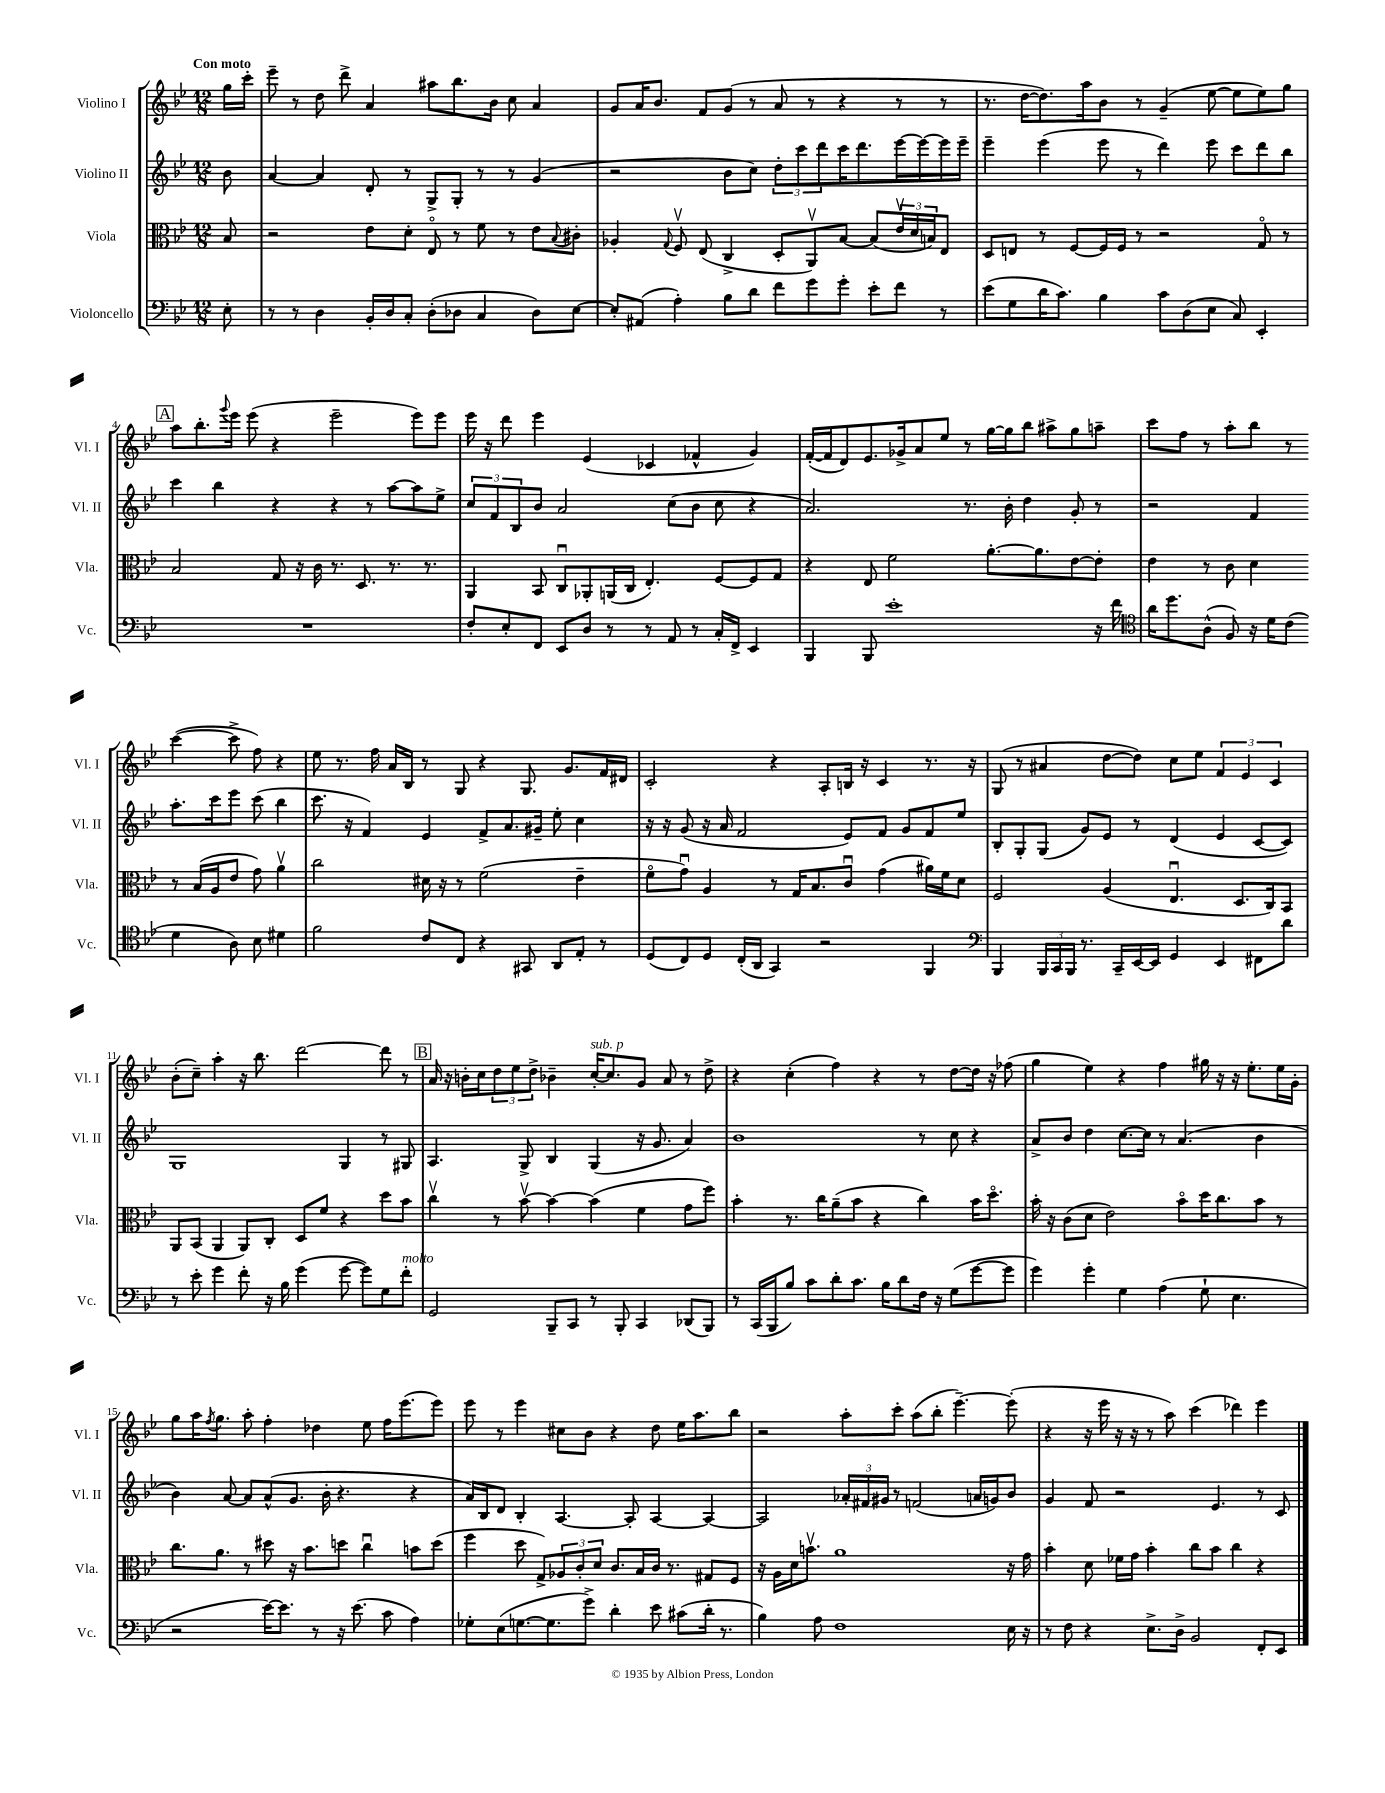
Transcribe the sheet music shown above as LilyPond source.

<<
\new StaffGroup <<
\new Staff = "s0" \with { instrumentName = "Violino I" shortInstrumentName = "Vl. I" } {
    \clef treble \key bes \major \numericTimeSignature \time 12/8 \partial 8 \tempo "Con moto"
    g''16 c'''16-. |
    ees'''8-- r8 d''8 d'''8-> a'4 ais''8 bes''8. bes'16 c''8 a'4 |
    g'8 a'16 bes'8. f'8 g'8( r8 a'8 r8 r4 r8 r8 |
    r8. d''16~ d''8.) a''16 bes'8 r8 g'4--( ees''8~ ees''8 ees''8) g''8 |
    \mark \markup { \box "A" } a''8 bes''8.-. \appoggiatura { g'''8 } ees'''16 ees'''8( r4 ees'''2-- ees'''8) ees'''8 |
    ees'''16 r16 d'''8 ees'''4 ees'4( ces'4 fes'4-^ g'4) |
    f'16~-.( f'16 d'8) ees'8. ges'16-> a'8 ees''8 r8 g''16~ g''16 bes''8 ais''8-> g''8 a''8-- |
    c'''8 f''8 r8 a''8-. bes''8 r8 c'''4~( c'''8-> f''8) r4 |
    ees''8 r8. f''16 a'16 bes16 r8 g8 r4 g8. g'8. f'16 dis'16 |
    c'2-. r4 a8-. b16 r16 c'4 r8. r16 |
    g8( r8 ais'4 d''8~ d''8) c''8 ees''8 \tuplet 3/2 { f'4 ees'4 c'4 } |
    bes'8-.( c''8--) a''4-. r16 bes''8. d'''2~ d'''8 r8 |
    \mark \markup { \box "B" } a'16 r16 b'16-. c''16 \tuplet 3/2 { d''8 ees''8 d''8-> } bes'4-- c''16~-.^\markup { \italic "sub. p" } c''8. g'8 a'8 r8 d''8-> |
    r4 c''4-.( f''4) r4 r8 d''8~ d''16 r16 fes''8( |
    g''4 ees''4) r4 f''4 gis''16 r16 r16 ees''8.-. ees''16 g'16-. |
    g''8 a''16 \acciaccatura { f''8 } g''8. a''8-. f''4-. des''4 ees''8 f''16 ees'''8.( ees'''8) |
    ees'''8 r8 ees'''4 cis''8 bes'8 r4 d''8 ees''16 a''8. bes''8 |
    r2 a''8-. c'''8-. a''8( bes''8-. ees'''4.~--) ees'''8-.( |
    r4 r16 ees'''16 r16 r16 r8 a''8) c'''4( des'''4) ees'''4 \bar "|." |
}
\new Staff = "s1" \with { instrumentName = "Violino II" shortInstrumentName = "Vl. II" } {
    \clef treble \key bes \major \numericTimeSignature \time 12/8 \partial 8
    bes'8 |
    a'4~ a'4 d'8-. r8 g8-> g8-. r8 r8 g'4( |
    r2 bes'8 c''8) \tuplet 3/2 { d''8-. c'''8 d'''8 } c'''16 d'''8. ees'''16~ ees'''16~ ees'''16 ees'''16-- |
    ees'''4-- ees'''4( ees'''8 r8 d'''4) ees'''8 c'''8 d'''8 bes''8 |
    \mark \markup { \box "A" } c'''4 bes''4 r4 r4 r8 a''8~ a''8 ees''8-> |
    \tuplet 3/2 { c''8 f'8 bes8 } bes'8 a'2 c''8( bes'8 c''8 r4 |
    a'2.) r8. bes'16-. d''4 g'8-. r8 |
    r2 f'4 a''8.-. c'''16 ees'''8 c'''8( bes''4 |
    c'''8. r16 f'4) ees'4 f'8-> a'8. gis'16-- ees''8-. c''4 |
    r16 r16 g'8( r16 a'16 f'2 ees'8) f'8 g'8 f'8 ees''8 |
    bes8-. g8-. g8( g'8) ees'8 r8 d'4( ees'4 c'8~ c'8) |
    g1 g4 r8 gis8 |
    \mark \markup { \box "B" } a4. g8-> bes4 g4( r16 g'8. a'4) |
    bes'1 r8 c''8 r4 |
    a'8-> bes'8 d''4 c''8.~ c''16 r8 a'4.( bes'4 |
    bes'4) a'8~ a'8 a'8-^( g'8. bes'16-. r4. r4 |
    a'16) bes16 d'8 bes4-. a4.~ a8-. a4~ a4~ |
    a2 \tuplet 3/2 { aes'16-. fis'16 gis'16 } r8 f'2( a'16 g'16) bes'8 |
    g'4 f'8 r2 ees'4. r8 c'8 \bar "|." |
}
\new Staff = "s2" \with { instrumentName = "Viola" shortInstrumentName = "Vla." } {
    \clef alto \key bes \major \numericTimeSignature \time 12/8 \partial 8
    bes8 |
    r2 ees'8 d'8-. ees8\flageolet r8 f'8 r8 ees'8 \appoggiatura { bes8 } cis'8-. |
    aes4-. \appoggiatura { g8 } f8\upbow ees8( c4-> d8-. a,8\upbow) bes8~ bes8( \tuplet 3/2 { ees'16\upbow d'16 b16) } ees8 |
    d8 e8 r8 f8~ f16 f16 r8 r2 g8\flageolet r8 |
    \mark \markup { \box "A" } bes2 g8 r16 c'16 r8. d8. r8. r8. |
    a,4 bes,8 c8\downbow aes,8-. a,16( c16 ees4.-.) f8~ f8 g8 |
    r4 ees8 f'2 a'8.~-. a'8. ees'8~ ees'8-. |
    ees'4 r8 c'8 d'4 r8 bes16( a16 ees'8 g'8) a'4\upbow |
    c''2 dis'16 r16 r8 f'2( ees'4-- |
    f'8\flageolet g'8\downbow) a4 r8 g16 bes8. c'8\downbow g'4( ais'16) f'16 d'8 |
    f2 a4( ees4.\downbow d8. c16) bes,8 |
    a,8 bes,8( a,4 a,8) c8-. d8 f'8 r4 d''8 bes'8 |
    \mark \markup { \box "B" } c''4\upbow r8 bes'8~\upbow bes'4~ bes'4( f'4 g'8 f''8) |
    bes'4-. r8. c''16 a'8--( bes'8 r4 c''4) bes'16 d''8.\flageolet |
    bes'16-. r16 c'8( d'8 ees'2) bes'8\flageolet d''16 c''8. bes'8 r8 |
    c''8. a'8. r8 dis''8 r16 bes'8. d''8 c''4\downbow b'8 d''8( |
    f''4 d''8 g8->) \tuplet 3/2 { aes8 c'8-. d'8 } c'8. bes16 c'16 r8. gis8 f8 |
    r16 a16 d'16 b'8.\upbow a'1 r16 g'16 |
    bes'4-. d'8 fes'16 g'16 bes'4-. c''8 bes'8 c''4 r4 \bar "|." |
}
\new Staff = "s3" \with { instrumentName = "Violoncello" shortInstrumentName = "Vc." } {
    \clef bass \key bes \major \numericTimeSignature \time 12/8 \partial 8
    ees8-. |
    r8 r8 d4 bes,16-. d16 c8-. d8-.( des8 c4 des8) ees8~ |
    ees8-. ais,8( a4-.) bes8 d'8 f'8 g'8 g'8-. ees'8-. f'8 r8 |
    ees'8( g8 d'16 c'8.) bes4 c'8 d8( ees8 c8) ees,4-. |
    \mark \markup { \box "A" } R1. |
    f8-. ees8-. f,8 ees,8 d8 r8 r8 a,8 r8 c16-. f,16-> ees,4 |
    bes,,4 bes,,8 ees'1-. r16 f'16 |
    \clef tenor a'16 d''8. a8-^( f8) r16 d'16 c'8( d'4 a8) bes8 dis'4 |
    f'2 c'8 c8 r4 gis,8 a,8 ees8-. r8 |
    d8( c8) d8 c16-.( a,16 g,4) r2 f,4 |
    \clef bass bes,,4 \tuplet 3/2 { bes,,16 c,16 bes,,16 } r8. c,16-- ees,16~ ees,16 g,4 ees,4 fis,8 d'8 |
    r8 ees'8-. g'4 f'8-. r16 bes16 g'4( g'8~ g'8) g8 f'8-.^\markup { \italic "molto" } |
    \mark \markup { \box "B" } g,2 bes,,8-- c,8 r8 bes,,8-. c,4 des,8( bes,,8) |
    r8 c,16( bes,,16 bes8) c'8 d'8-. c'8. bes16 d'8 f16 r16 g8( g'8~ g'8 |
    g'4) g'4-. g4 a4( g8-! ees4. |
    r2 ees'16~) ees'8. r8 r16 ees'8.( c'8 a4) |
    ges8-. ees8( g8.~ g8. g'8->) d'4-. ees'8 cis'8( d'16-. r8. |
    bes4) a8 f1 ees16 r16 |
    r8 f8 r4 ees8.-> d16-> bes,2 f,8-. ees,8 \bar "|." |
}
>>
>>
